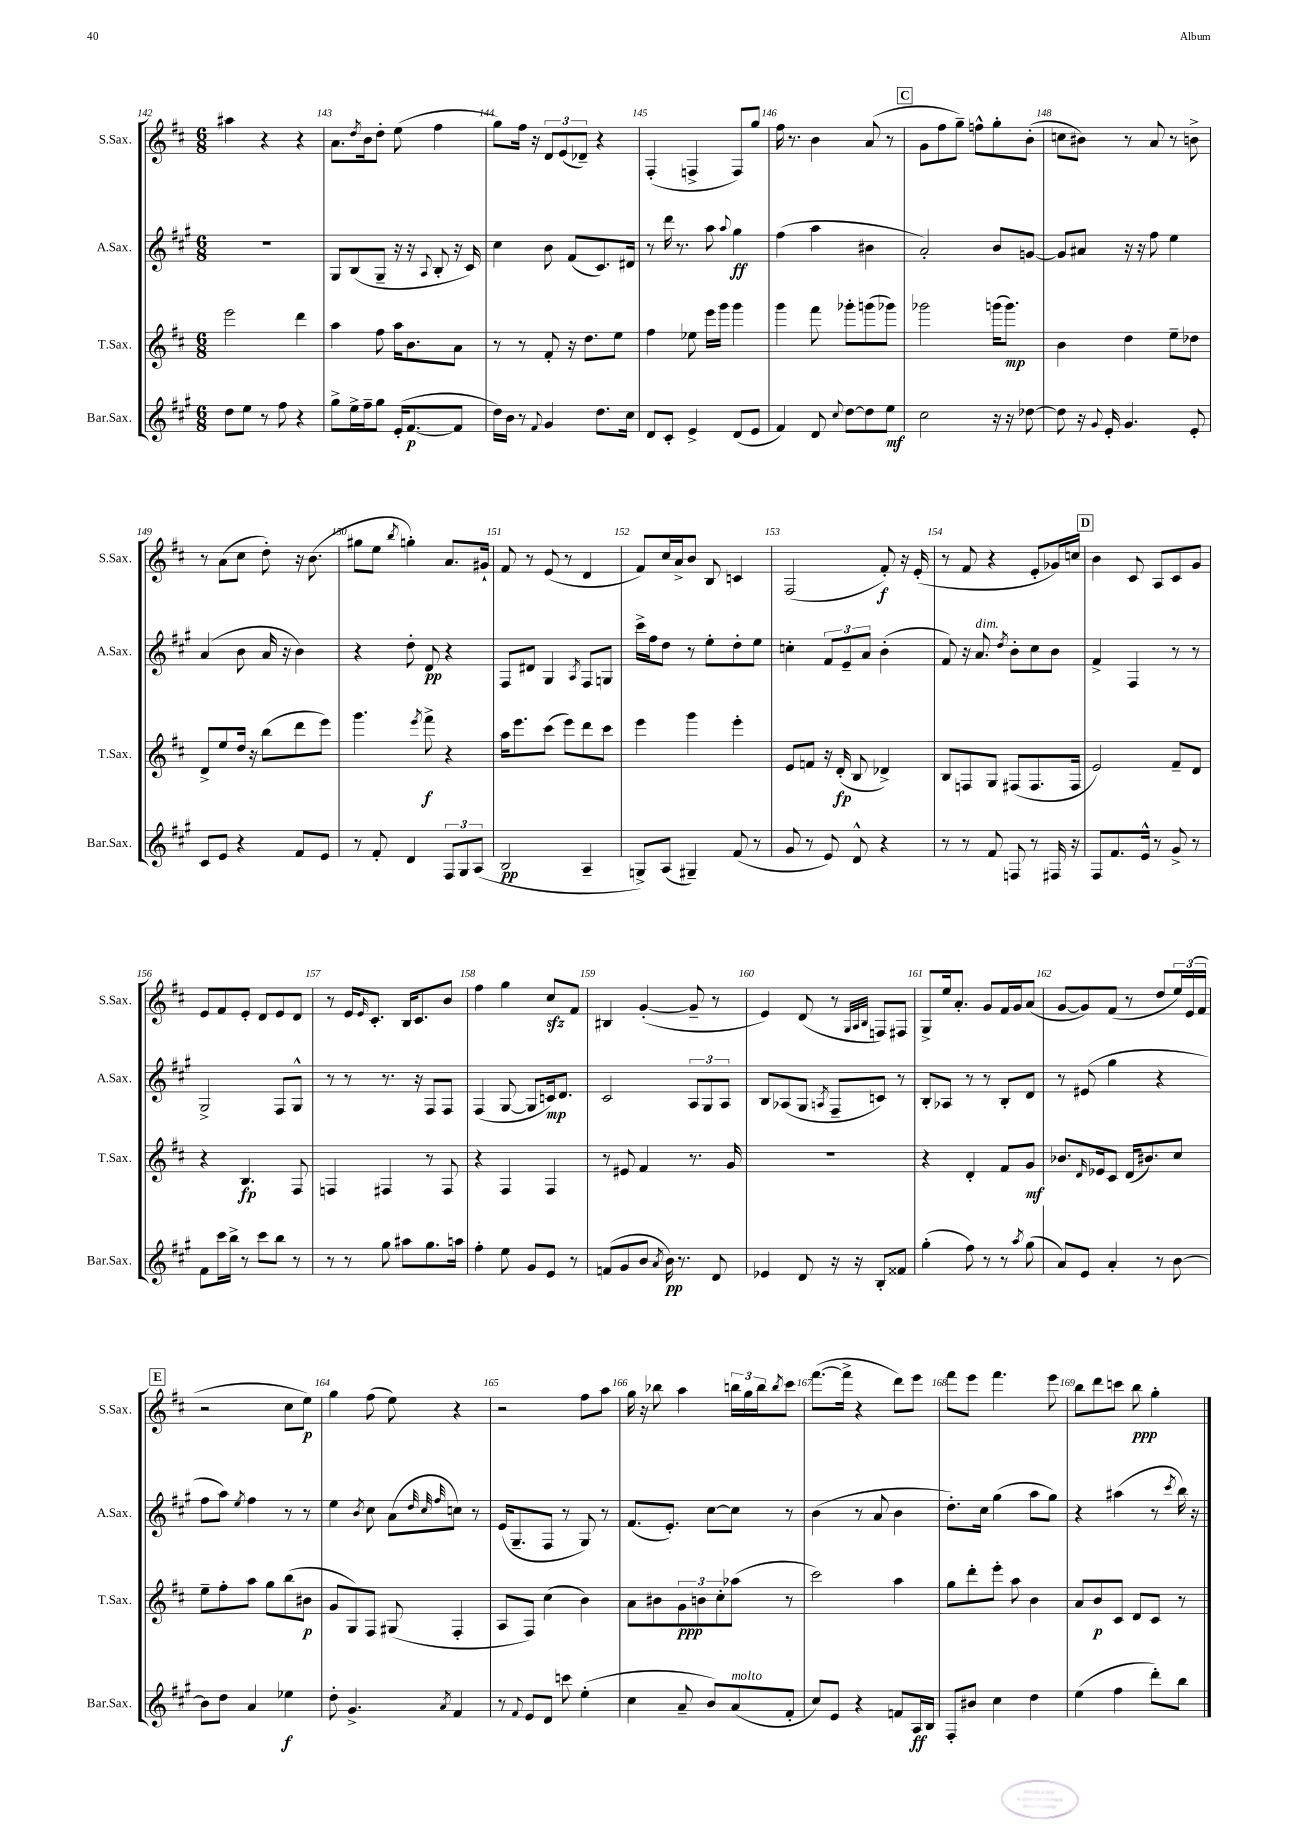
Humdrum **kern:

**kern	**dynam	**kern	**dynam	**kern	**dynam	**kern	**dynam
*part4	*part4	*part3	*part3	*part2	*part2	*part1	*part1
*staff4	*staff4	*staff3	*staff3	*staff2	*staff2	*staff1	*staff1
*I"Bar.Sax.	*	*I"T.Sax.	*	*I"A.Sax.	*	*I"S.Sax.	*
*I'Bar.Sax.	*	*I'T.Sax.	*	*I'A.Sax.	*	*I'S.Sax.	*
*clefG2	*	*clefG2	*	*clefG2	*	*clefG2	*
*k[f#c#g#]	*	*k[f#c#]	*	*k[f#c#g#]	*	*k[f#c#]	*
*M6/8	*	*M6/8	*	*M6/8	*	*M6/8	*
=142	=142	=142	=142	=142	=142	=142	=142
8dd\L	.	2eee\	.	2.r	.	4aa#X\	.
8ee\J	.	.	.	.	.	.	.
8r	.	.	.	.	.	4r	.
8ff#\	.	.	.	.	.	.	.
4r	.	4ddd\	.	.	.	4r	.
=143	=143	=143	=143	=143	=143	=143	=143
8gg#^\L	.	4aa\	.	8G#/L	.	8.a\L	.
16ee^\L	.	.	.	(8B/	.	.	.
.	.	.	.	.	.	8qdd/	.
16ff#~\J	.	.	.	.	.	16b\k	.
8gg#\J	.	8ff#\	.	8G#~/J	.	8dd'\J	.
(16e'/KL	.	16aa\KL	.	16r	.	(8ee\	.
[8.f#/	p	8.b\	.	16r	.	.	.
.	.	.	.	8qqA/	.	.	.
.	.	.	.	8B'/	.	4ff#\	.
8f#/J]	.	8a\J	.	16r	.	.	.
.	.	.	.	16c#/)	.	.	.
=144	=144	=144	=144	=144	=144	=144	=144
16dd\LL)	.	8r	.	4cc#\	.	8gg\L)	.
16b\JJ	.	.	.	.	.	.	.
8r	.	8r	.	.	.	16ff#\Jk	.
.	.	.	.	.	.	16r	.
8qqf#/	.	.	.	.	.	.	.
4g#/	.	8f#'/	.	8b\	.	12d/L	.
.	.	.	.	.	.	(12e/	.
.	.	16r	.	(8f#/L	.	.	.
.	.	.	.	.	.	12d-X~/J)	.
.	.	8.dd\L	.	.	.	.	.
8.dd\L	.	.	.	8.c#/)	.	4r	.
.	.	8ee\J	.	.	.	.	.
16cc#\Jk	.	.	.	16d#X/Jk	.	.	.
=145	=145	=145	=145	=145	=145	=145	=145
8d/L	.	4ff#\	.	8r	.	(4F#'/	.
8c#'/J	.	.	.	16ddd\	.	.	.
.	.	.	.	8.r	.	.	.
4e^/	.	8ee-X\	.	.	.	4Fn^/	.
.	.	16eee\LL	.	8aa\	.	.	.
.	.	16ggg\JJ	.	.	.	.	.
.	.	.	.	8qqaa/	.	.	.
(8d/L	.	4ggg\	.	4gg#\	ff	8F/L)	.
8e/J	.	.	.	.	.	8gg/J	.
=146	=146	=146	=146	=146	=146	=146	=146
4f#/)	.	4ggg\	.	(4ff#\	.	16ff#\	.
.	.	.	.	.	.	8.r	.
8d/	.	8fff#\	.	4aa\	.	4b\	.
8qqcc#/	.	.	.	.	.	.	.
[8dd\L	.	8ggg-X'\L	.	.	.	.	.
8dd\]	.	(8gggn\	.	4b#X\	.	(8a/	.
8ee\J	mf	8ggg-X\J)	.	.	.	8r	.
!!LO:REH:place=s1:t=C
=147	=147	=147	=147	=147	=147	=147	=147
2cc#\	.	2ggg-X\	.	2a'/)	.	8g\L	.
.	.	.	.	.	.	8ff#\	.
.	.	.	.	.	.	8gg~\J)	.
.	.	.	.	.	.	8ffn^^\L	.
16r	.	(16gggn\KL	.	8b/L	.	8gg'\	.
16r	.	8.ggg\J)	mp	.	.	.	.
[8dd-X\	.	.	.	[8gn/J	.	(8b'\J	.
=148	=148	=148	=148	=148	=148	=148	=148
8dd-\]	.	4b\	.	8g/L]	.	8ccn\L	.
16r	.	.	.	8a#X/J	.	8b#X\J)	.
8qqg#/	.	.	.	.	.	.	.
16e'/	.	.	.	.	.	.	.
4.g#/	.	4dd\	.	16r	.	8r	.
.	.	.	.	16r	.	.	.
.	.	.	.	8ff#\	.	8a/	.
.	.	8ee~\L	.	4ee\	.	8r	.
8e'/	.	8dd-X\J	.	.	.	8bn^\	.
!!LO:LB:g=z
=149	=149	=149	=149	=149	=149	=149	=149
8c#/L	.	8d^/L	.	(4a/	.	8r	.
8e/J	.	8ee/	.	.	.	(8a\L	.
4r	.	16dd/Jk	.	8b\	.	8cc#\J	.
.	.	16r	.	.	.	.	.
.	.	(8bb\L	.	16a/	.	8dd'\)	.
.	.	.	.	16r	.	.	.
8f#/L	.	8ddd\	.	4b\)	.	16r	.
.	.	.	.	.	.	(8.b\	.
8e/J	.	8eee\J)	.	.	.	.	.
=150	=150	=150	=150	=150	=150	=150	=150
8r	.	4.ggg\	.	4r	.	8gg#X\L	.
8f#'/	.	.	.	.	.	8ee\J	.
.	.	.	.	.	.	8qbb/	.
4d/	.	.	.	8dd'\	.	4ggn'\)	.
.	.	8qeee/	.	.	.	.	.
.	.	8fff#^\	f	8d/	pp	.	.
12F#/L	.	4r	.	4r	.	8.a/L	.
12G#/	.	.	.	.	.	.	.
(12A/J	.	.	.	.	.	.	.
.	.	.	.	.	.	16g#X`/Jk	.
=151	=151	=151	=151	=151	=151	=151	=151
2B/	pp	16aa\KL	.	8F#/L	.	8f#/	.
.	.	8.eee\	.	.	.	.	.
.	.	.	.	8d#X/J	.	8r	.
.	.	(8ccc#\J	.	4G#/	.	(8e/	.
.	.	8eee\L)	.	.	.	8r	.
.	.	.	.	8qA/	.	.	.
4A~/	.	8ddd\	.	8F#/L	.	4d/	.
.	.	8ccc#\J	.	8Gn/J	.	.	.
=152	=152	=152	=152	=152	=152	=152	=152
8Gn^/L)	.	4eee\	.	16ccc#^\LL	.	8f#/L)	.
.	.	.	.	16ff#\J	.	.	.
(8A/J	.	.	.	8dd\J	.	16cc#/L	.
.	.	.	.	.	.	16a^/J	.
4G#X~/)	.	4ggg\	.	8r	.	8b/J	.
.	.	.	.	8ee'\L	.	8B/	.
(8f#/	.	4eee'\	.	8dd'\	.	4cn/	.
8r	.	.	.	8ee\J	.	.	.
=153	=153	=153	=153	=153	=153	=153	=153
8g#/	.	8e/L	.	4ccn'\	.	(2F#/	.
8r	.	8fn/J	.	.	.	.	.
8e/)	.	16r	.	12f#/L	.	.	.
.	.	(16d'/	fp	.	.	.	.
.	.	.	.	12e~/	.	.	.
8d^^/	.	8B/	.	.	.	.	.
.	.	.	.	12a/J	.	.	.
4r	.	4d-X^/)	.	(4b'\	.	8f#'/)	f
.	.	.	.	.	.	16r	.
.	.	.	.	.	.	(16e'/	.
=154	=154	=154	=154	=154	=154	=154	=154
8r	.	8B/L	.	8f#/)	.	8r	.
8r	.	8Fn/	.	16r	.	8f#/	.
!	!	!	!	!LO:TX:a:i:t=dim.	!	!	!
.	.	.	.	8.a/	.	.	.
8f#/	.	8G/J	.	.	.	4r	.
.	.	.	.	8qdd/	.	.	.
8Fn/	.	(8F#X/L	.	8b'\L	.	.	.
8r	.	8.F#/	.	8cc#\	.	8e'/L	.
16F#X/	.	.	.	8b\J	.	16g-X/L)	.
16r	.	16F#/Jk	.	.	.	16ccn/JJ	.
!!LO:REH:place=s1:t=D
=155	=155	=155	=155	=155	=155	=155	=155
8F#/L	.	2e/)	.	4f#^/	.	4b\	.
8.f#/	.	.	.	.	.	.	.
.	.	.	.	4F#/	.	8c#/	.
16e^^/Jk	.	.	.	.	.	.	.
8r	.	.	.	.	.	8A/L	.
8g#^/	.	8f#~/L	.	8r	.	8c#/	.
8r	.	8d/J	.	8r	.	8g/J	.
!!LO:LB:g=z
=156	=156	=156	=156	=156	=156	=156	=156
8f#\L	.	4r	.	2G#^/	.	8e/L	.
16ccc#\L	.	.	.	.	.	8f#/	.
16bb^\JJ	.	.	.	.	.	.	.
8r	.	4.B/	fp	.	.	8e'/J	.
8ccc#\L	.	.	.	.	.	8d/L	.
8bb\J	.	.	.	8F#/L	.	8e/	.
8r	.	8F#/	.	8G#^^/J	.	8d/J	.
=157	=157	=157	=157	=157	=157	=157	=157
8r	.	4Fn/	.	8r	.	8r	.
8r	.	.	.	8r	.	16e/KL	.
.	.	.	.	.	.	16qqe/	.
.	.	.	.	.	.	8.c#'/J	.
8gg#\	.	4F#X/	.	8.r	.	.	.
8aa#X\L	.	.	.	.	.	16B/KL	.
.	.	.	.	16r	.	8.c#/	.
8.gg#\	.	8r	.	8F#/L	.	.	.
.	.	8F#/	.	8F#/J	.	8b/J	.
16aan\Jk	.	.	.	.	.	.	.
=158	=158	=158	=158	=158	=158	=158	=158
4ff#'\	.	4r	.	(4F#/	.	4ff#\	.
8ee\	.	4F#/	.	[8G#/	.	4gg\	.
8g#/L	.	.	.	8G#/L]	.	.	.
8e/J	.	4F#/	.	16cn/k)	mp	8cc#zz/L	.
.	.	.	.	8.d/J	.	.	.
8r	.	.	.	.	.	8f#/J	.
=159	=159	=159	=159	=159	=159	=159	=159
(8fn/L	.	8r	.	2c#/	.	4B#X/	.
8g#/	.	8e#X/	.	.	.	.	.
8b/J	.	4f#/	.	.	.	([4g'/	.
8qa/	.	.	.	.	.	.	.
16b\)	pp	.	.	.	.	.	.
8.r	.	.	.	.	.	.	.
.	.	8.r	.	12A/L	.	8g~/]	.
.	.	.	.	12G#/	.	.	.
8d/	.	.	.	.	.	8r	.
.	.	.	.	12A/J	.	.	.
.	.	16g/	.	.	.	.	.
=160	=160	=160	=160	=160	=160	=160	=160
4e-X/	.	2.r	.	8B/L	.	4e/)	.
.	.	.	.	(8A-X/	.	.	.
8d/	.	.	.	8G#/J	.	(8d/	.
.	.	.	.	8qAn/	.	.	.
16r	.	.	.	8F#~/L	.	8r	.
16r	.	.	.	.	.	.	.
.	.	.	.	.	.	32qqG/LLL	.
.	.	.	.	.	.	32qqA/	.
.	.	.	.	.	.	32qqB/JJJ	.
8B'/L	.	.	.	8cn/J)	.	8Fn/L)	.
8f##X/J	.	.	.	8r	.	8F#X/J	.
=161	=161	=161	=161	=161	=161	=161	=161
(4gg#'\	.	4r	.	8B'/L	.	8G^/L	.
.	.	.	.	8A-X/J	.	16ee/k	.
.	.	.	.	.	.	8.a'/J	.
8ff#\)	.	4d'/	.	8r	.	.	.
8r	.	.	.	8r	.	8g/L	.
8r	.	8f#/L	.	8B'/L	.	16f#/L	.
.	.	.	.	.	.	16g/J	.
8qaa/	.	.	.	.	.	.	.
(8gg#\	.	8g/J	mf	8d/J	.	(8a/J	.
=162	=162	=162	=162	=162	=162	=162	=162
8a/L)	.	8.b-X/L	.	8r	.	[8g/L	.
8e/J	.	.	.	(8e#X/	.	8g/])	.
.	.	16qqd/	.	.	.	.	.
.	.	16e-X/k	.	.	.	.	.
4a'/	.	8c#/J	.	4gg#\	.	(8f#/J	.
.	.	(16d/KL	.	.	.	8r	.
.	.	8.b#X/)	.	.	.	.	.
8r	.	.	.	4r	.	8dd/L	.
[8b\	.	8cc#/J	.	.	.	24ee/L)	.
.	.	.	.	.	.	(24e/	.
.	.	.	.	.	.	24f#/JJ	.
!!LO:LB:g=z
!!LO:REH:place=s1:t=E
=163	=163	=163	=163	=163	=163	=163	=163
8b\L]	.	8ee~\L	.	8ff#\L	.	2r	.
8dd\J	.	8ff#'\	.	8aa\J)	.	.	.
.	.	.	.	8qee/	.	.	.
4a/	.	8aa\J	.	4ff#\	.	.	.
.	.	8gg\L	.	.	.	.	.
4ee-X\	f	(8bb\	.	8r	.	8cc#\L	.
.	.	8b#X\J	p	8r	.	8ee\J)	p
=164	=164	=164	=164	=164	=164	=164	=164
8dd'\	.	8g/L	.	4ee\	.	4gg\	.
4.g#^/	.	8G/)	.	.	.	.	.
.	.	.	.	8qb/	.	.	.
.	.	8F#/J	.	8cc#\	.	(8ff#\	.
.	.	(8G#X/	.	(8a\L	.	8ee\)	.
.	.	.	.	32qqdd/	.	.	.
.	.	.	.	32qqcc#/	.	.	.
8qa/	.	.	.	32qqff#/	.	.	.
4f#/	.	4F#'/	.	8ccn\J)	.	4r	.
.	.	.	.	8r	.	.	.
=165	=165	=165	=165	=165	=165	=165	=165
8r	.	8A/L	.	(16e/KL	.	2r	.
.	.	.	.	8.G#~/	.	.	.
8qqf#/	.	.	.	.	.	.	.
8e/L	.	8F#/J)	.	.	.	.	.
8d/J	.	(4cc#\	.	8F#/J	.	.	.
8cccn\	.	.	.	8r	.	.	.
(4ee'\	.	4b\)	.	8G#/)	.	8ff#\L	.
.	.	.	.	8r	.	8aa\J	.
=166	=166	=166	=166	=166	=166	=166	=166
4cc#\	.	8a\L	.	(8.f#/L	.	16gg\	.
.	.	.	.	.	.	16r	.
.	.	8b#X\	.	.	.	8bb-X\	.
.	.	.	.	8.e'/J)	.	.	.
8a~/	.	12g\	ppp	.	.	4aa\	.
.	.	12bn\	.	.	.	.	.
8b/L)	.	.	.	[8cc#\L	.	.	.
.	.	12cc#'\	.	.	.	.	.
!LO:TX:a:i:t=molto	!	!	!	!	!	!	!
(8a/	.	(8aa-X\J	.	8cc#\J]	.	24bbn\LL	.
.	.	.	.	.	.	24gg\	.
.	.	.	.	.	.	24bb\J	.
.	.	.	.	.	.	8qbb/	.
8f#'/J	.	8r	.	8r	.	8ccc#\J	.
=167	=167	=167	=167	=167	=167	=167	=167
8cc#/L)	.	2ccc#\)	.	(4b\	.	([8.fff#\L	.
8e/J	.	.	.	.	.	.	.
.	.	.	.	.	.	16fff#^\Jk]	.
4r	.	.	.	8r	.	4r	.
.	.	.	.	8a/	.	.	.
8fn/L	.	4aa\	.	4b\	.	8ddd\L)	.
16A/L	ff	.	.	.	.	8eee\J	.
16B/JJ	.	.	.	.	.	.	.
=168	=168	=168	=168	=168	=168	=168	=168
8F#'/L	.	8gg\L	.	8.dd'\L)	.	8fff#\L	.
8b#X/J	.	8ddd'\	.	.	.	8eee\J	.
.	.	.	.	16cc#\Jk	.	.	.
4cc#\	.	8eee'\J	.	(4gg#\	.	4.fff#\	.
.	.	8aa\	.	.	.	.	.
4dd\	.	4b\	.	8aa\L	.	.	.
.	.	.	.	8gg#\J)	.	8eee\	.
=169	=169	=169	=169	=169	=169	=169	=169
(4ee\	.	8a/L	.	4r	.	8bb\L	.
.	.	8b/	p	.	.	8ddd\	.
4ff#\	.	8c#/J	.	(4aa#X\	.	8cccn\J	.
.	.	8d/L	.	.	.	8bb\	ppp
8ddd'\L)	.	8c#/J	.	8r	.	4gg'\	.
.	.	.	.	8qccc#/	.	.	.
8bb\J	.	8r	.	16bb\)	.	.	.
.	.	.	.	16r	.	.	.
==	==	==	==	==	==	==	==
*-	*-	*-	*-	*-	*-	*-	*-
